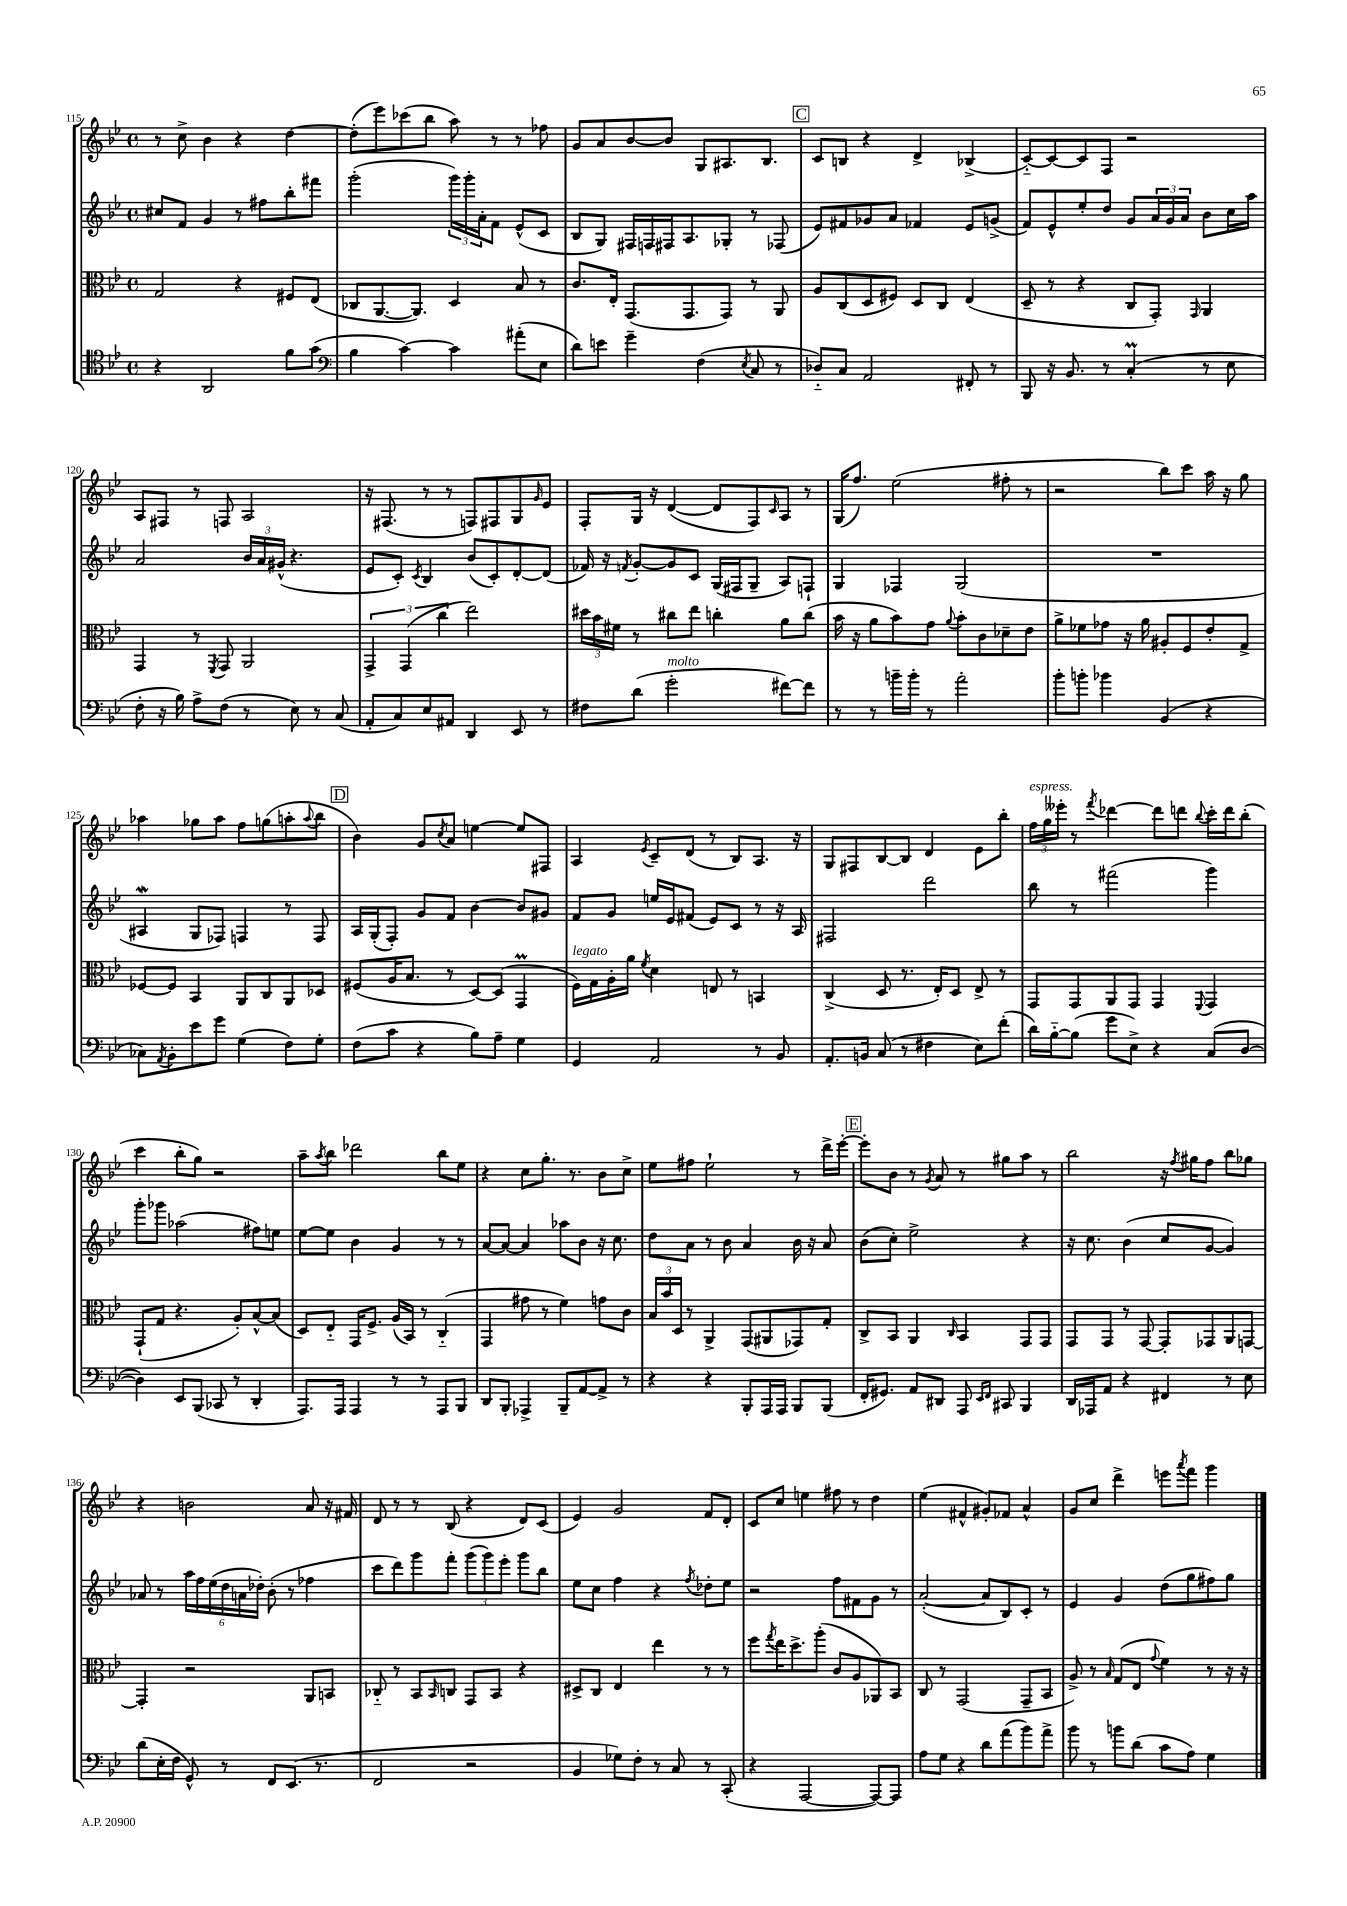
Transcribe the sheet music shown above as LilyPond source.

<<
\new StaffGroup <<
\new Staff = "s0" {
    \clef treble \key bes \major \defaultTimeSignature \time 4/4
    r8 c''8-> bes'4 r4 d''4~ |
    d''8-.( ees'''8) ces'''8( bes''8 a''8) r8 r8 fes''8 |
    g'8 a'8 bes'8~ bes'8 g8 ais8. bes8. |
    \mark \markup { \box "C" } c'8 b8 r4 d'4-> bes4->( |
    c'8~-_) c'8~ c'8 f8 r2 |
    a8 fis8 r8 f8 a2 |
    r16 fis8.( r8 r8 f8) fis8 g8 \grace { g'16 } ees'8 |
    f8-. g16 r16 d'4~( d'8 f8) \grace { c'16 } a8 r8 |
    g16( f''8.) ees''2( fis''8-. r8 |
    r2 bes''8) c'''8 a''16 r16 g''8 |
    aes''4 ges''8 aes''8 f''8 g''8( a''8-. \appoggiatura { a''8 } bes''8 |
    \mark \markup { \box "D" } bes'4) g'8 \acciaccatura { c''8 } a'8 e''4~ e''8 fis8 |
    a4 \acciaccatura { ees'8 } c'8-- d'8( r8 bes8) a8. r16 |
    g8 fis8 bes8~ bes8 d'4 ees'8 bes''8-. |
    \tuplet 3/2 { f''16^\markup { \italic "espress." } g''16 eeses'''16-. } r8 \acciaccatura { f'''8 } des'''4~ des'''8 d'''8 \appoggiatura { bes''8 } c'''16-. d'''16 bes''8-.( |
    c'''4 bes''8-. g''8) r2 |
    a''8-- \acciaccatura { a''8 } bes''8 des'''2 bes''8 ees''8 |
    r4 c''8 g''8.-. r8. bes'8 c''8-> |
    ees''8 fis''8 ees''2-! r8 d'''16-> ees'''16~-. |
    \mark \markup { \box "E" } ees'''8-. bes'8 r8 \acciaccatura { g'8 } a'8 r8 gis''8 a''8 r8 |
    bes''2 r16 \acciaccatura { f''8 } gis''16 f''8 bes''8 ges''8 |
    r4 b'2 a'8 r16 fis'16 |
    d'8 r8 r8 bes8( r4 d'8) c'8( |
    ees'4) g'2 f'8 d'8-. |
    c'8 c''8 e''4 fis''8 r8 d''4 |
    ees''4( fis'4-^ gis'8-.) fes'8 a'4-^ |
    g'8 c''8 d'''4-> e'''8 \acciaccatura { a'''8 } f'''8 g'''4 \bar "|." |
}
\new Staff = "s1" {
    \clef treble \key bes \major \defaultTimeSignature \time 4/4
    cis''8 f'8 g'4 r8 fis''8 bes''8-. fis'''8 |
    g'''2-.( \tuplet 3/2 { g'''16) g'''16-. a'16-. } f'8 ees'8-^( c'8 |
    bes8 g8) fis16 f16 fis16 a8. ges8-. r8 fes8( |
    \mark \markup { \box "C" } ees'8) fis'8 ges'8 a'8 fes'4 ees'8 g'8->( |
    f'8) ees'8-^ ees''8-. d''8 g'8 \tuplet 3/2 { a'16 g'16 a'16 } bes'8 c''16 a''16 |
    a'2 \tuplet 3/2 { bes'16 a'16 gis'16-^( } r4. |
    ees'8 c'8-.) \acciaccatura { c'8 } bes4 bes'8( c'8-.) d'8~-. d'8( |
    fes'16) r16 \acciaccatura { f'8 } g'8~-. g'8 c'8 g16( fis16 g8-- a8) f8-! |
    g4 fes4 g2( |
    R1 |
    ais4\mordent g8 fes8) f4 r8 f8 |
    \mark \markup { \box "D" } a16 g16-.( f8-.) g'8 f'8 bes'4~ bes'8 gis'8 |
    f'8 g'8 e''16 ees'16 fis'8( ees'8) c'8 r8 r16 a16 |
    fis2 d'''2 |
    bes''8 r8 fis'''2( g'''4) |
    g'''8-. ges'''8 aes''2( fis''8) e''8 |
    ees''8~ ees''8 bes'4 g'4 r8 r8 |
    a'8~ a'8~ a'4 aes''8 bes'8 r16 c''8. |
    d''8 a'8 r8 bes'8 a'4 bes'16 r16 a'8 |
    \mark \markup { \box "E" } bes'8( c''8-.) ees''2-> r4 |
    r16 c''8. bes'4( c''8 g'8~ g'4) |
    aes'8 r8 \tuplet 6/4 { a''16 f''16 ees''16( d''16 a'16 des''16-.) } bes'8-.( r8 fes''4 |
    c'''8 d'''8) g'''8 f'''8-. \tuplet 3/2 { g'''8( g'''8) ees'''8-. } g'''8 bes''8 |
    ees''8 c''8 f''4 r4 \acciaccatura { f''8 } des''8-. ees''8 |
    r2 f''8 fis'8 g'8 r8 |
    a'2~-.( a'8 bes8) c'8-. r8 |
    ees'4 g'4 d''8( g''8 fis''8) g''8 \bar "|." |
}
\new Staff = "s2" {
    \clef alto \key bes \major \defaultTimeSignature \time 4/4
    g2 r4 fis8 ees8( |
    ces8 a,8.~ a,8.) d4 bes8 r8 |
    c'8. ees16-. g,8.( g,8. g,8) r8 a,8 |
    \mark \markup { \box "C" } a8 c8( d8 fis8) d8 c8 ees4( |
    d8-- r8 r4 c8 g,8-.) \grace { g,16 } a,4 |
    g,4 r8 \acciaccatura { f,8 } g,8 a,2 |
    \tuplet 3/2 { g,4-> g,4( c''4 } ees''2) |
    \tuplet 3/2 { dis''16 bes'16 fis'16 } r8 cis''8 ees''8 c''4-. a'8 c''8( |
    bes'16 r16 a'8 bes'8) g'8 \appoggiatura { a'8 } bes'8-. c'8 des'8-- ees'8 |
    a'8-> fes'8 ges'8 r16 a'16 ais8-. f8 ees'8-. g8-> |
    fes8~ fes8 bes,4 a,8 c8 a,8 des8 |
    \mark \markup { \box "D" } fis8( a16 bes8. r8 d8~) d8( g,4\prall |
    f16^\markup { \italic "legato" }) g16 a16-. a'16 \acciaccatura { f'8 } d'4 e8 r8 b,4 |
    c4->( d8 r8. ees16-.) d8 ees8-> r8 |
    g,8 g,8 a,8 g,8 g,4 \appoggiatura { f,8 } g,4 |
    g,8-!( g8 r4. a8-.) bes8~-^ bes8( |
    d8) ees8-_ g,16 f8.-> a16( bes,16) r8 c4-_( |
    g,4 gis'8 r8 f'4) g'8 c'8 |
    \tuplet 3/2 { bes16 bes'16 d16 } r8 a,4-> g,8( ais,8 ges,8) g8-. |
    \mark \markup { \box "E" } c8-> bes,8 a,4 \grace { c16 } bes,4 g,8 g,8 |
    g,8 g,8 r8 g,8~ g,8-. ges,8 a,8 g,8~ |
    g,4-. r2 a,8 b,8 |
    ces8-_ r8 bes,8 \grace { bes,16 } c8 g,8 bes,8 r4 |
    dis8-> c8 ees4 ees''4 r8 r8 |
    f''8 \acciaccatura { g''8 } ees''16 d''8.-> a''8-.( c'8 a8 aes,8) bes,8 |
    c8 r8 g,2( g,8-- bes,8 |
    a8->) r8 \grace { bes16 } g8( ees8 \appoggiatura { g'8 } f'4) r8 r16 r16 \bar "|." |
}
\new Staff = "s3" {
    \clef tenor \key bes \major \defaultTimeSignature \time 4/4
    r4 a,2 f'8 g'8( |
    \clef bass bes4 c'4~) c'4 ais'8-.( ees8 |
    d'8) e'8 g'4-- f4( \acciaccatura { ees8 } c8 r8 |
    \mark \markup { \box "C" } des8-_) c8 a,2 fis,8-. r8 |
    bes,,8 r16 bes,8. r8 c4-.\prall( r8 ees8 |
    f8-. r16 bes16) a8-> f8( r8 ees8) r8 c8( |
    a,8-. c8) ees8 ais,8 d,4 ees,8 r8 |
    fis8 d'8( g'2-.^\markup { \italic "molto" } fis'8~) fis'8 |
    r8 r8 b'16-- b'16-. r8 a'2-. |
    bes'8-. b'8-. bes'4 bes,4( r4 |
    ces8) \acciaccatura { a,8 } bes,8-. ees'8 g'8 g4( f8) g8-. |
    \mark \markup { \box "D" } f8( c'8 r4 bes8) a8-- g4 |
    g,4 a,2 r8 bes,8 |
    a,8.-. b,16 c8( r8 fis4 ees8) f'8-.( |
    d'16) bes16~-_ bes8( g'8 ees8->) r4 c8( d8~ |
    d4) ees,8 bes,,8( ces,8 r8 d,4-. |
    a,,8.) a,,16 a,,4 r8 r8 a,,8 bes,,8 |
    d,8 bes,,8-. aes,,4-> bes,,8-- a,8~ a,8-> r8 |
    r4 r4 bes,,8-. a,,16 a,,16 bes,,8 bes,,8( |
    \mark \markup { \box "E" } f,16-. gis,8.) a,8 dis,8 a,,8 \grace { ees,16 f,16 } cis,8 bes,,4 |
    d,16 aes,,16 a,8 r4 fis,4 r8 ees8 |
    d'8( ees16-. f16 g,8-^) r8 f,8 ees,8.( r8. |
    f,2 r2 |
    bes,4 ges8) f8-. r8 c8 r8 c,8-.( |
    r4 a,,2~ a,,8~) a,,8 |
    a8 g8 r4 d'8 a'8( bes'8) a'8-> |
    bes'8 r8 b'8 d'8( c'8 a8) g4 \bar "|." |
}
>>
>>
\layout { \context { \Score currentBarNumber = #115 } }
